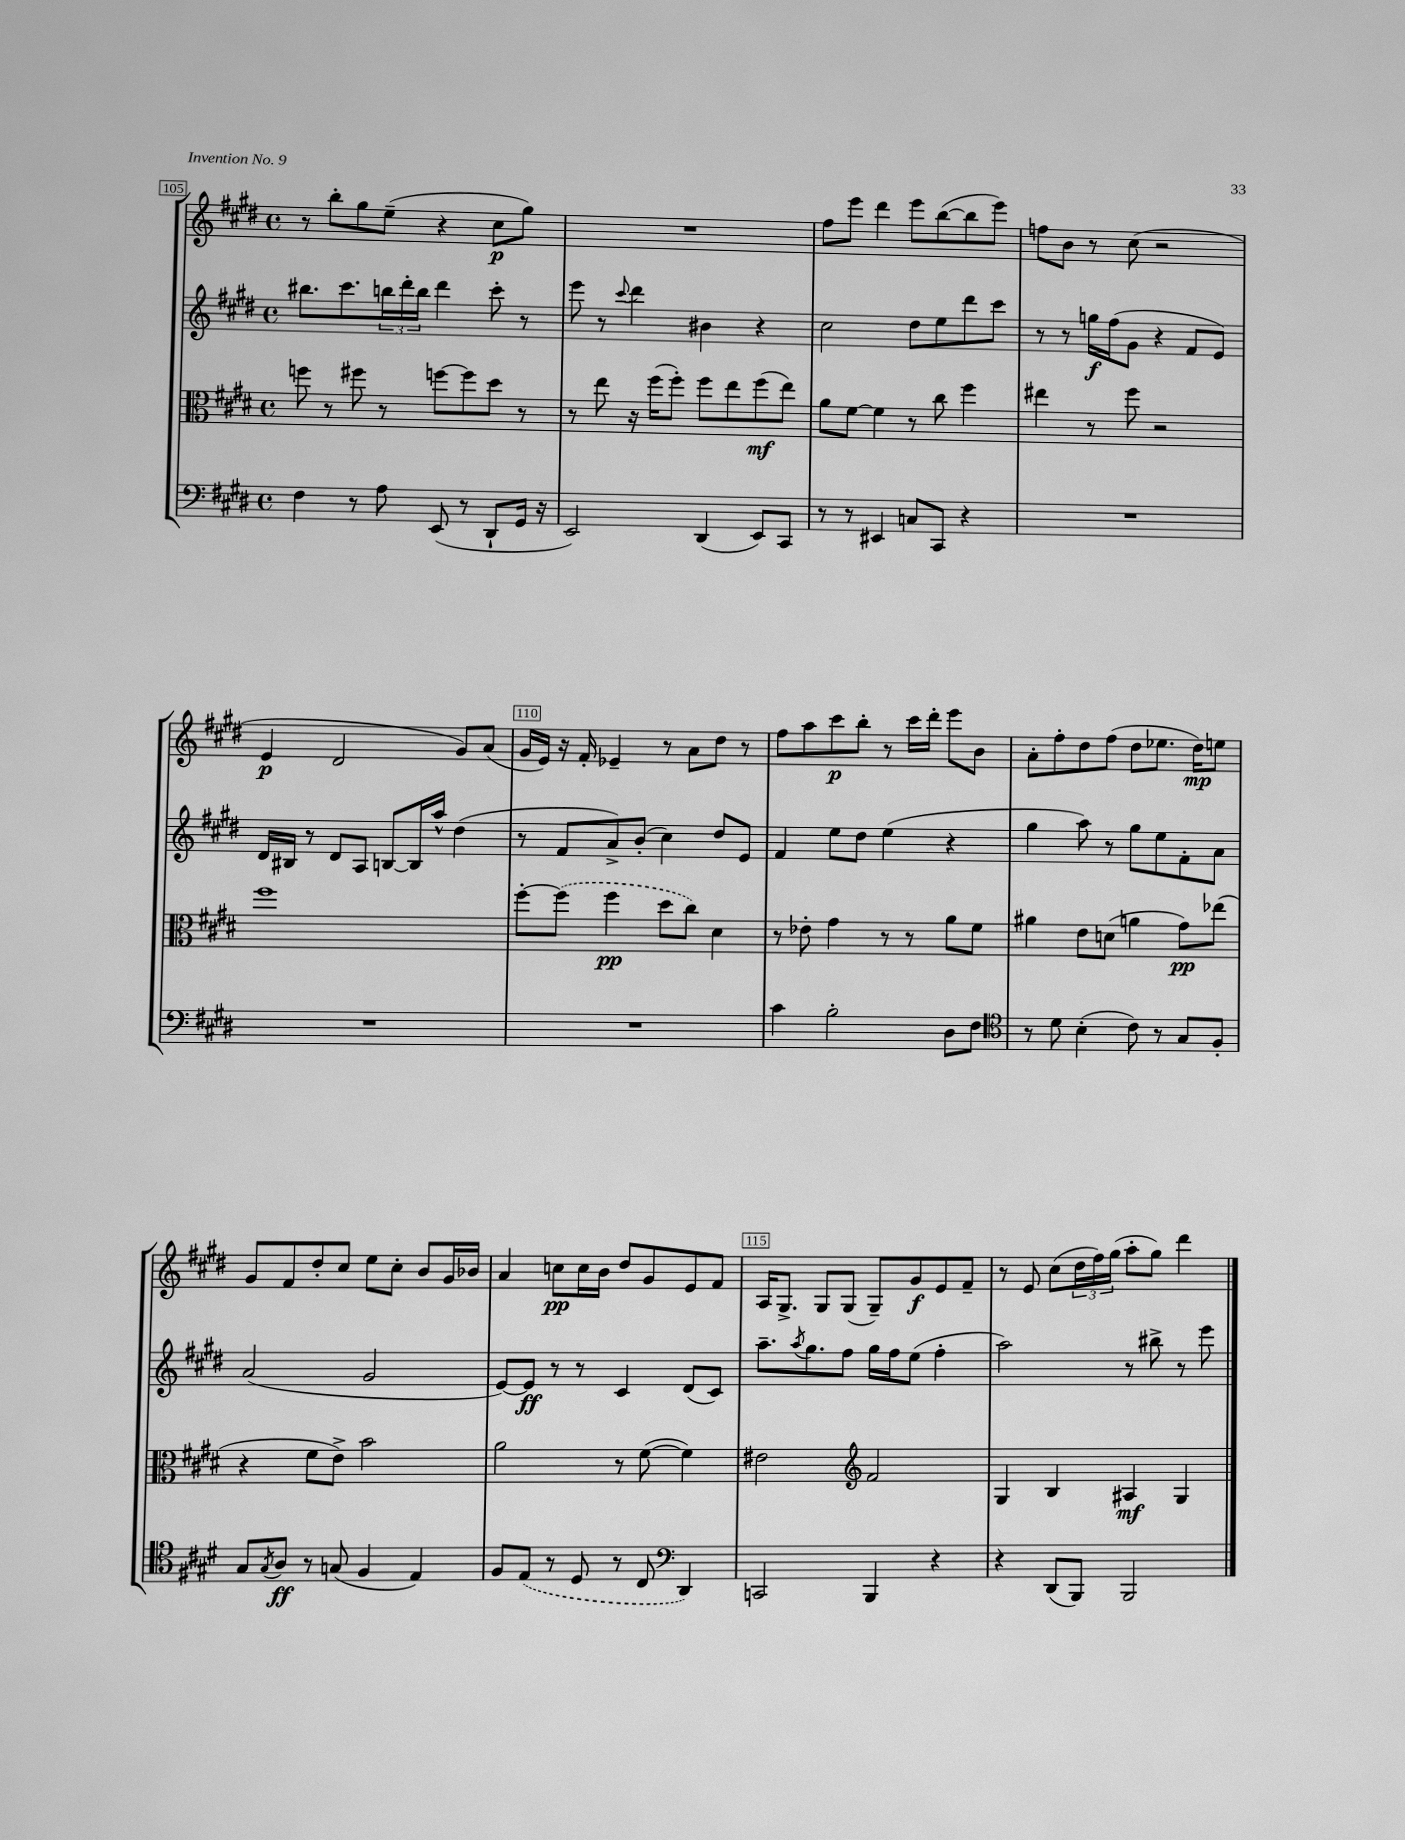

**kern	**kern	**kern	**kern
*staff4	*staff3	*staff2	*staff1
*clefF4	*clefC3	*clefG2	*clefG2
*k[f#c#g#d#]	*k[f#c#g#d#]	*k[f#c#g#d#]	*k[f#c#g#d#]
*M4/4	*M4/4	*M4/4	*M4/4
*met(c)	*met(c)	*met(c)	*met(c)
4F#\	8ff\	8.bb#\L	8r
.	8r	.	8bb'\L
.	.	8.ccc#\	.
8r	8ff#\	.	8gg#\
8A\	8r	24bb\L	(8ee~\J
.	.	24ddd#'\	.
.	.	24bb\JJ	.
(8EE/	[8ff\L	4ddd#\	4r
8r	8ff\]	.	.
8DD#`/L	8dd#\J	8ccc#'\	8cc#\L
16GG#/Jk	8r	8r	8gg#\J)
16r	.	.	.
=	=	=	=
2EE/)	8r	8eee\	1r
.	8ee\	8r	.
.	.	8qqccc#/	.
.	16r	4ddd#\	.
.	(16ff#\LK	.	.
.	8ff#'\J)	.	.
(4DD#/	8ff#\L	4b#\	.
.	8ee\	.	.
8EE/L)	(8ff#\	4r	.
8CC#/J	8ee\J)	.	.
=	=	=	=
8r	8a\L	2cc#\	8ff#\L
8r	[8f#\J	.	8eee\J
4EE#/	4f#\]	.	4ddd#\
8C/L	8r	8dd#\L	8eee\L
8CC#/J	8cc#\	8ee\	([8bb\
4r	4ff#\	8ddd#\	8bb\]
.	.	8ccc#\J	8eee\J)
=	=	=	=
1r	4ee#\	8r	8ff\L
.	.	8r	8b\J
.	8r	16gg\LL	8r
.	.	(16ff#\J	.
.	8ff#\	8g#\J	(8cc#\
.	2r	4r	2r
.	.	8f#/L	.
.	.	8e/J)	.
=	=	=	=
1r	1ff#	16d#/LL	4e/
.	.	16B#/JJ	.
.	.	8r	.
.	.	8d#/L	2d#/
.	.	8A/J	.
.	.	[8B/L	.
.	.	16B/]L	.
.	.	16aa^^/JJ	.
.	.	(4dd#\	8g#/L)
.	.	.	(8a/J
=	=	=	=
1r	[8ff#'\L	8r	16g#/LL
.	.	.	16e/JJ)
.	(8ff#\]J	8f#/L	16r
.	.	.	16f#'/
.	4ff#\	8a^/)	4e-~/
.	.	(8b'/J	.
.	8dd#\L	4cc#\)	8r
.	8cc#\J)	.	8a\L
.	4d#\	8dd#/L	8dd#\J
.	.	8e/J	8r
=	=	=	=
4c#\	8r	4f#/	8ff#\L
.	8e-'\	.	8aa\
2B'\	4g#\	8ee\L	8ccc#\
.	.	8dd#\J	8bb'\J
.	8r	(4ee\	8r
.	8r	.	16ccc#\LL
.	.	.	16ddd#'\JJ
8D#\L	8a\L	4r	8eee\L
8F#\J	8f#\J	.	8b\J
=	=	=	=
*clefC4	*	*	*
8r	4a#\	4gg#\	8a'\L
8d#\	.	.	8ff#'\
(4B'\	8e\L	8aa\)	8dd#\
.	(8d\J	8r	(8ff#\J
8c#\)	4a\	8gg#\L	8dd#\L
8r	.	8ee\	8.ee-\J
8G#/L	8g#\L)	8f#'\	.
.	.	.	16dd#\LK)
8F#'/J	(8ee-\J	8a\J	8ee\J
=	=	=	=
8G#/L	4r	(2a/	8g#/L
8qG#/	.	.	.
8A/J	.	.	8f#/
8r	8f#\L	.	8dd#'/
(8G/	8e^\J)	.	8cc#/J
4F#/	2b\	2g#/	8ee\L
.	.	.	8cc#'\J
4E/)	.	.	8b/L
.	.	.	16g#/L
.	.	.	16b-/JJ
=	=	=	=
8F#/L	2a\	[8e/L)	4a/
(8E/J	.	8e/]J	.
8r	.	8r	8cc\L
8D#/	.	8r	16cc\L
.	.	.	16b\JJ
8r	8r	4c#/	8dd#/L
8C#/	([8f#\	.	8g#/
*clefF4	*	*	*
4DD#/)	4f#\])	(8d#/L	8e/
.	.	8c#/J)	8f#/J
=	=	=	=
2CC/	2e#\	8.aa~\L	16A/LK
.	.	.	8.G#^/J
.	.	8qaa/	.
.	.	8.gg#\	.
.	.	.	8G#/L
.	.	8ff#\J	(8G#/J
*	*clefG2	*	*
4BBB/	2f#/	16gg#\LL	8G#~/L)
.	.	16ff#\J	.
.	.	(8ee\J	8g#/
4r	.	4ff#'\	8e/
.	.	.	8f#~/J
=	=	=	=
4r	4G#/	2aa\)	8r
.	.	.	8e/
(8DD#/L	4B/	.	(8cc#\L
8BBB/J)	.	.	24dd#\L
.	.	.	24ff#\)
.	.	.	(24gg#\JJ
2BBB/	4A#/	8r	8aa'\L
.	.	8bb#^\	8gg#\J)
.	4G#/	8r	4ddd#\
.	.	8eee\	.
==	==	==	==
*-	*-	*-	*-
